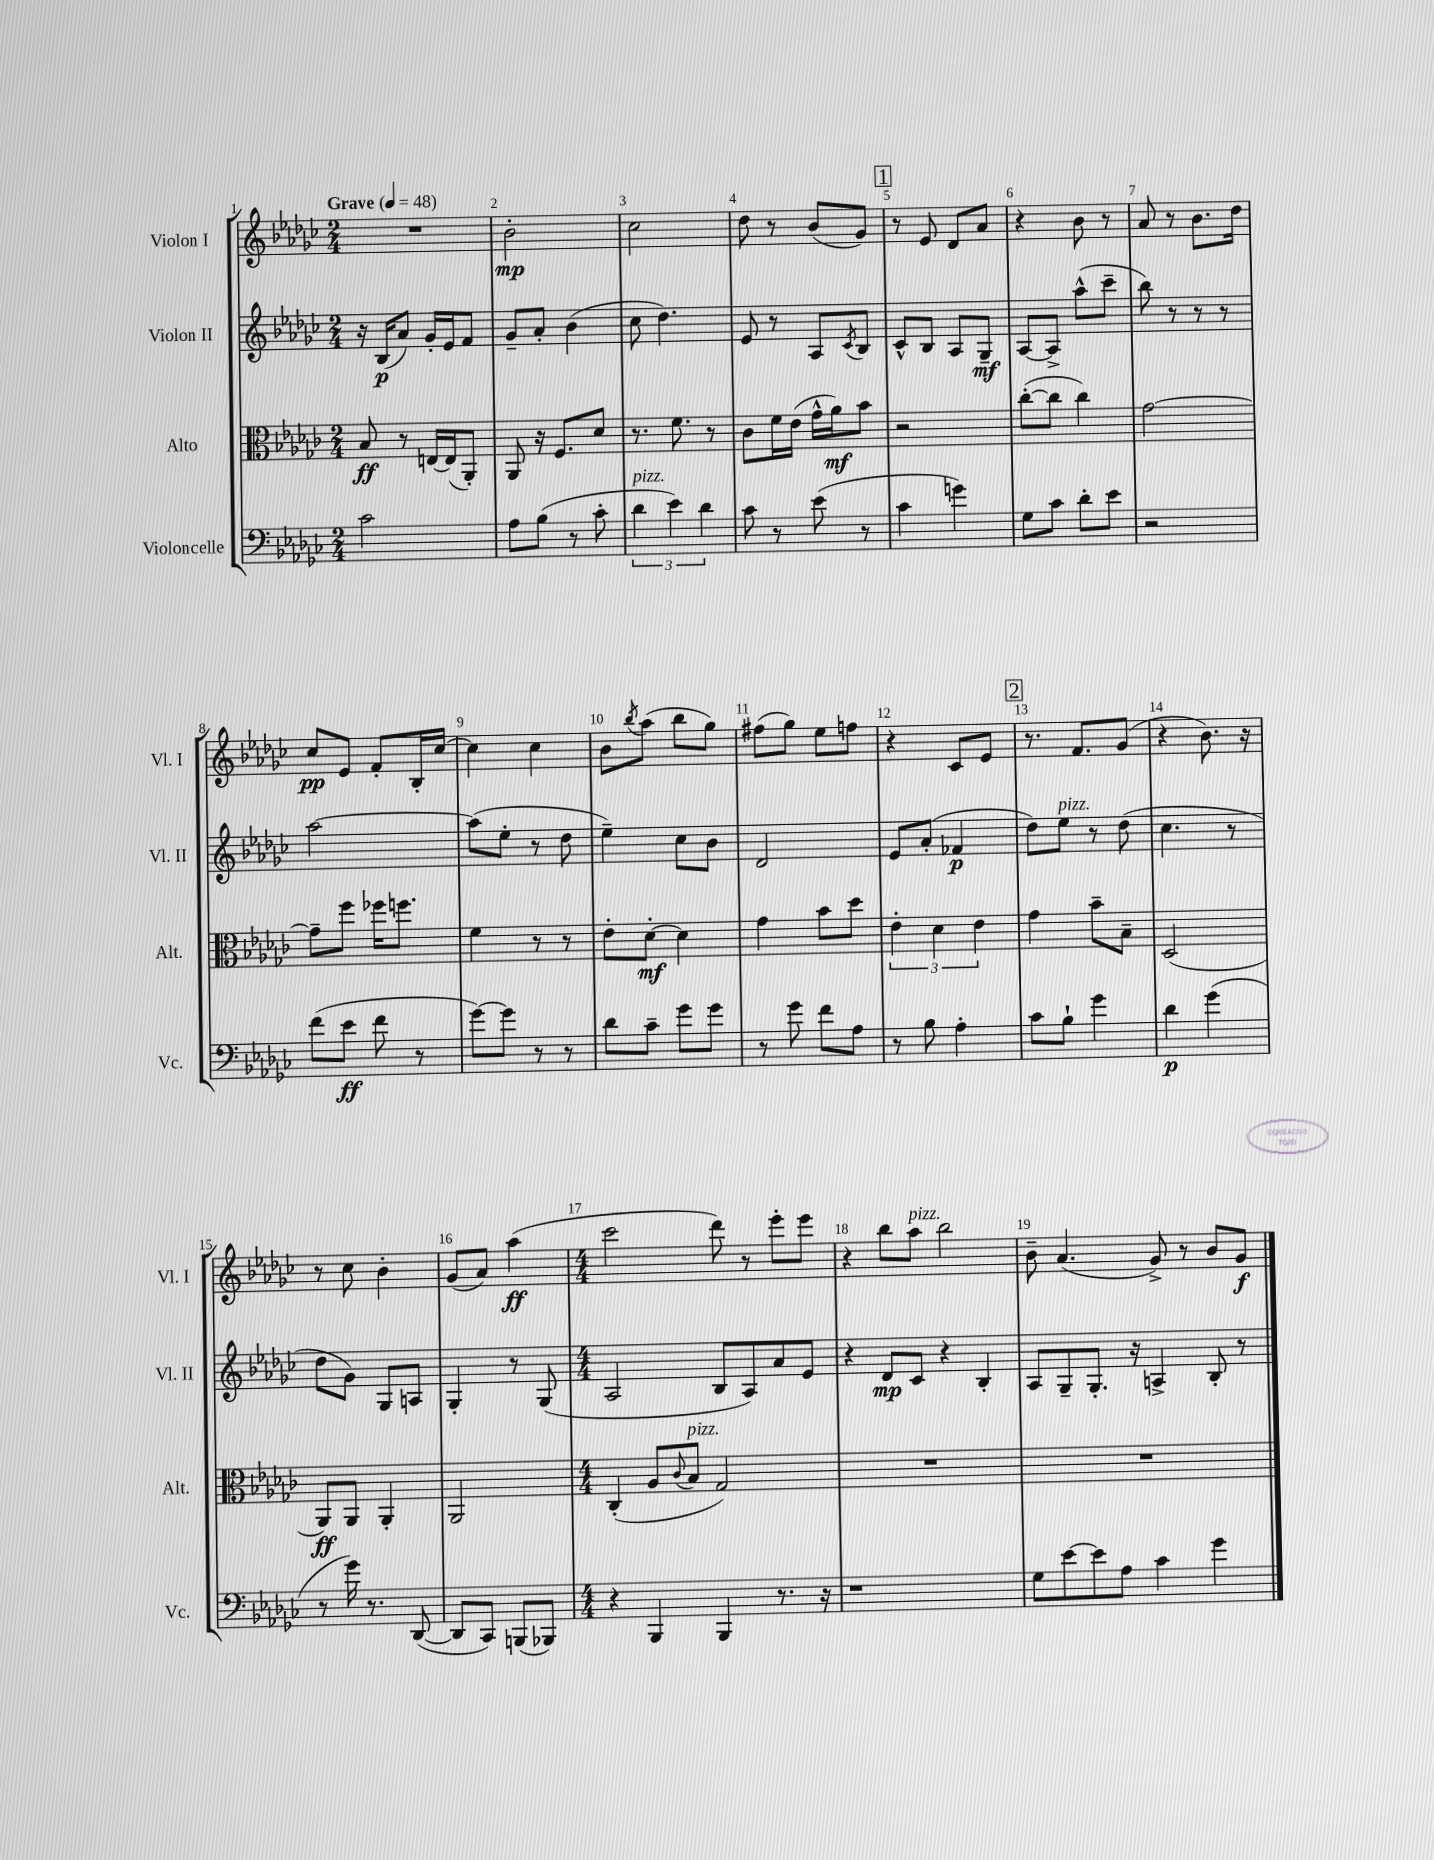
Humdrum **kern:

**kern	**kern	**kern	**kern
*staff4	*staff3	*staff2	*staff1
*clefF4	*clefC3	*clefG2	*clefG2
*k[b-e-a-d-g-c-]	*k[b-e-a-d-g-c-]	*k[b-e-a-d-g-c-]	*k[b-e-a-d-g-c-]
*M2/4	*M2/4	*M2/4	*M2/4
*MM48	*MM48	*MM48	*MM48
2c-\	8B-/	16r	2r
.	.	(16B-/LK	.
.	8r	8a-/J)	.
.	[16E/LL	16g-'/LL	.
.	(16E/]J	16e-/J	.
.	8AA-'/J)	8f/J	.
=	=	=	=
8A-\L	8AA-/	8g-~/L	2b-'\
(8B-\J	16r	8a-'/J	.
.	8.F/L	.	.
8r	.	(4b-\	.
8c-'\	8d-/J	.	.
=	=	=	=
6d-\	8.r	8cc-\	2cc-\
.	.	4.dd-\)	.
6e-\)	.	.	.
.	8.f\	.	.
6d-\	.	.	.
.	8r	.	.
=	=	=	=
8c-\	8c-\L	8e-/	8dd-\
8r	16f\L	8r	8r
.	(16e-\JJ	.	.
(8e-\	16g-^^\LL	8A-/L	(8b-/L
.	16a-\J)	.	.
.	.	8qc-/	.
8r	8b-\J	8B-/J	8g-/J)
=	=	=	=
4c-\	2r	8c-^^/L	8r
.	.	8B-/J	8e-/
4g\)	.	8A-/L	8d-/L
.	.	8G-~/J	8a-/J
=	=	=	=
8G-\L	([8cc-'\L	[8A-/L	4r
8c-\J	8cc-\]J	8A-^/]J	.
8d-'\L	4cc-\)	(8aa-^^\L	8b-\
8e-\J	.	8ccc-~\J	8r
=	=	=	=
2r	[2g-\	8bb-\)	8a-/
.	.	8r	8r
.	.	8r	8.b-\L
.	.	8r	.
.	.	.	16dd-\Jk
=	=	=	=
(8f\L	8g-~\]L	[2aa-\	8cc-/L
8e-\J	8ff\J	.	8e-/J
8f\	16ff-\LK	.	8f'/L
.	8.ff\J	.	.
8r	.	.	16B-'/L
.	.	.	[16cc-/JJ
=	=	=	=
[8g-\L)	4f\	(8aa-\]L	4cc-\]
8g-\]J	.	8ee-'\J	.
8r	8r	8r	4cc-\
8r	8r	8dd-\	.
=	=	=	=
8d-\L	8e-'\L	4ee-~\)	8b-\L
.	.	.	8qbb-/
8c-~\J	[8d-'\J	.	(8aa-\J
8g-\L	4d-\]	8cc-\L	8bb-\L
8g-\J	.	8b-\J	8gg-\J)
=	=	=	=
8r	4g-\	2d-/	(8ff#\L
8g-\	.	.	8gg-\J)
8f\L	8b-\L	.	8ee-\L
8A-\J	8dd-\J	.	8ff\J
=	=	=	=
8r	6e-'\	8e-/L	4r
8B-\	.	(8a-'/J	.
.	6d-\	.	.
4A-'\	.	4f-/	8c-/L
.	6e-\	.	.
.	.	.	8e-/J
=	=	=	=
8c-\L	4g-\	8dd-\L)	8.r
8B-`\J	.	8ee-\J	.
.	.	.	8.f/L
4g-\	8b-~\L	8r	.
.	8B-~\J	(8dd-\	(8g-/J
=	=	=	=
4d-\	(2D-/	4.cc-\	4r
(4g-\	.	.	8.b-\)
.	.	8r	.
.	.	.	16r
=	=	=	=
8r	8AA-/L)	8dd-\L	8r
16g-\)	8AA-/J	8g-\J)	8cc-\
8.r	.	.	.
.	4AA-'/	8G-/L	4b-'\
([8DD-/	.	8A/J	.
=	=	=	=
8DD-/]L	2AA-/	4G-'/	(8g-/L
8CC-/J)	.	.	8a-/J)
(8BBB/L	.	8r	(4aa-\
8BBB-/J)	.	(8G-/	.
=	=	=	=
*M4/4	*M4/4	*M4/4	*M4/4
4r	(4C-'/	2A-/	2ccc-\
4BBB-/	8A-/L	.	.
.	8qqc-/	.	.
.	8B-/J	.	.
4BBB-/	2G-/)	8B-/L	8ddd-\)
.	.	8A-/)	8r
8.r	.	8a-/	8eee-'\L
.	.	8e-/J	8eee-\J
16r	.	.	.
=	=	=	=
1r	1r	4r	4r
.	.	8d-/L	8bb-\L
.	.	8c-/J	8aa-\J
.	.	4r	2bb-\
.	.	4B-'/	.
=	=	=	=
8G-\L	1r	8A-/L	8b-~\
[8e-\	.	8G-~/	(4.a-/
8e-\]	.	8.G-'/J	.
8A-\J	.	.	.
.	.	16r	.
4c-\	.	4A^/	8g-^/)
.	.	.	8r
4g-\	.	8B-'/	8b-/L
.	.	8r	8g-/J
==	==	==	==
*-	*-	*-	*-
